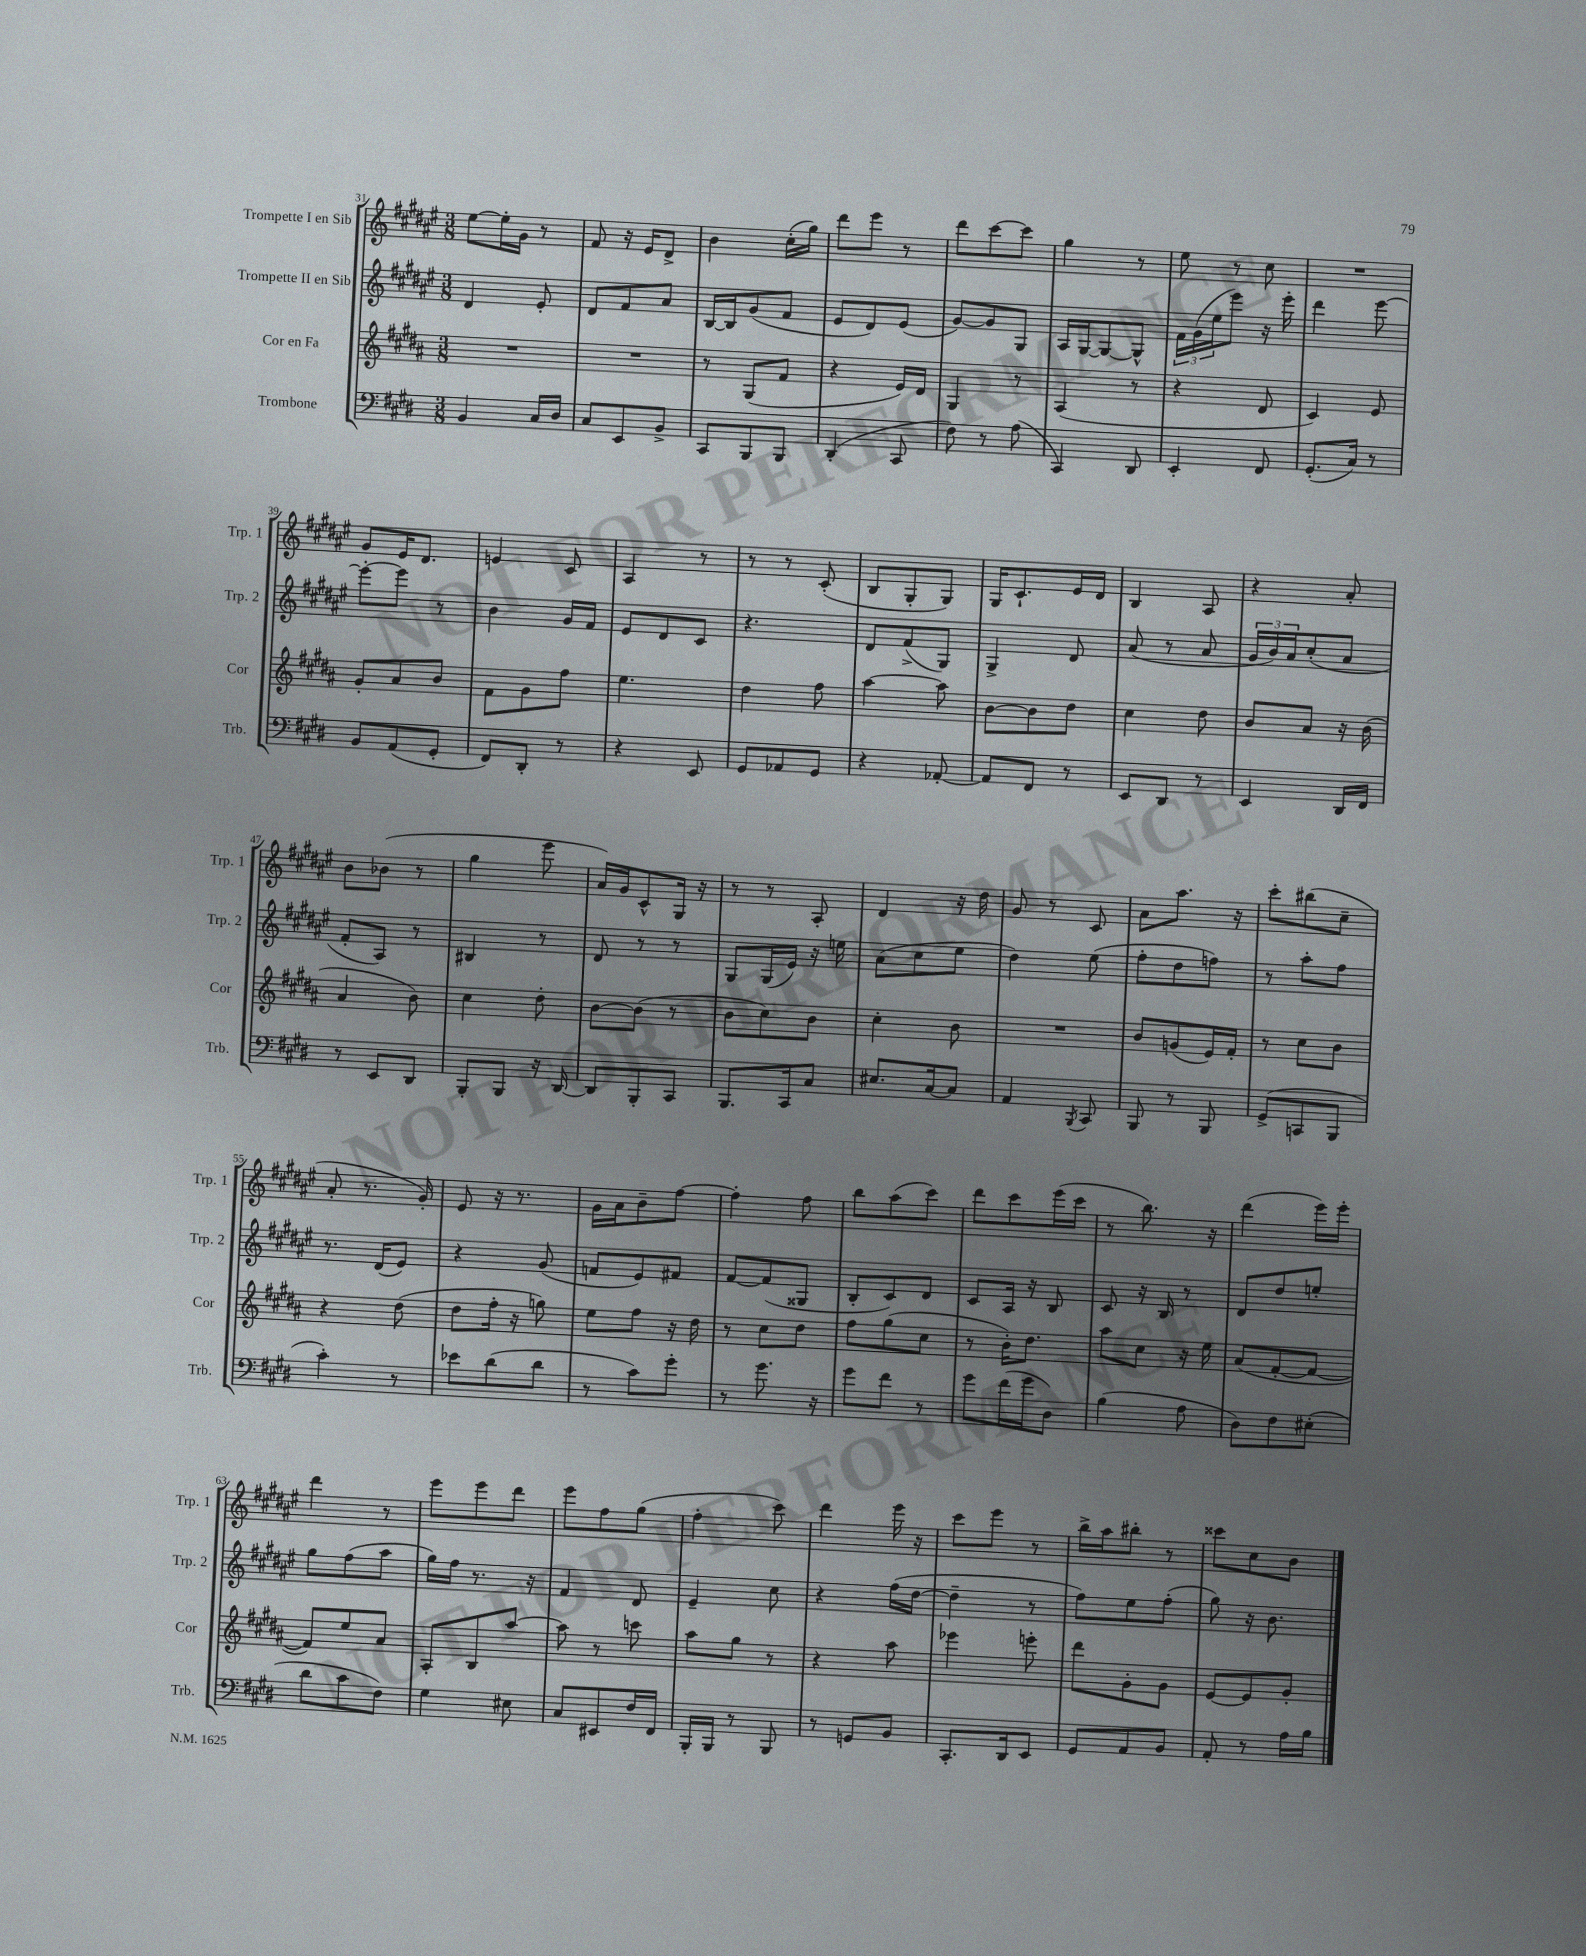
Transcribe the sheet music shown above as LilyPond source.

<<
\new StaffGroup <<
\new Staff = "s0" \with { instrumentName = "Trompette I en Sib" shortInstrumentName = "Trp. 1" } {
    \clef treble \key fis \major \numericTimeSignature \time 3/8
    eis''8~ eis''16-. gis'16 r8 |
    fis'8 r16 eis'16 dis'8-> |
    b'4 cis''16-.( gis''16) |
    dis'''8 eis'''8 r8 |
    dis'''8 cis'''8~ cis'''8 |
    gis''4 r8 |
    eis''8 r8 cis''8 |
    R4. |
    gis'8 eis'16 dis'8. |
    e'4 cis'8 |
    ais4 r8 |
    r8 r8 cis'8-.( |
    b8 gis8-. gis8) |
    gis16 cis'8.-! eis'16 dis'16 |
    b4 ais8 |
    r4 ais'8-. |
    b'8 bes'8( r8 |
    gis''4 eis'''8 |
    ais'16) gis'16 cis'8-^ gis16 r16 |
    r8 r8 ais8-. |
    dis'4 r16 dis''16 |
    gis'8 r8 cis'8 |
    ais'8 ais''8. r16 |
    cis'''8-. bis''8( cis''8-- |
    ais'8-. r8. gis'16-.) |
    eis'8 r16 r8. |
    gis'16 ais'16 b'8-- fis''8~ |
    fis''4-. fis''8 |
    b''8 ais''8( cis'''8) |
    dis'''8 cis'''8 eis'''16( cis'''16 |
    r8 b''8.) r16 |
    dis'''4( eis'''16) eis'''16-. |
    dis'''4 r8 |
    eis'''8 eis'''8 dis'''8 |
    eis'''8 fis''8 gis''8( |
    fis''4-. cis'''8) |
    dis'''4 eis'''16 r16 |
    cis'''8 eis'''8 r8 |
    b''16-> ais''16 bis''8-. r8 |
    cisis'''8 cis''8 b'8 \bar "|." |
}
\new Staff = "s1" \with { instrumentName = "Trompette II en Sib" shortInstrumentName = "Trp. 2" } {
    \clef treble \key fis \major \numericTimeSignature \time 3/8
    dis'4 eis'8-. |
    dis'8 fis'8 ais'8 |
    b16~ b16 gis'8( fis'8 |
    eis'8 dis'8) eis'8( |
    gis'8~) gis'8 gis8 |
    ais16 gis16~ gis8~ gis8-^ |
    \tuplet 3/2 { fis'16 gis'16( eis''16 } eis'''8) r16 eis'''16-. |
    dis'''4 eis'''8~ |
    eis'''8~-. eis'''8 r8 |
    b'4 gis'16 fis'16 |
    eis'8 dis'8 cis'8 |
    r4. |
    dis'8 fis'8->( gis8) |
    gis4-> dis'8 |
    ais'8( r8 ais'8 |
    \tuplet 3/2 { gis'16 b'16) ais'16 } cis''8-.( ais'8 |
    fis'8-. ais8) r8 |
    bis4 r8 |
    dis'8 r8 r8 |
    gis8 gis16( eis'16) r16 e''16 |
    ais'8( cis''8 eis''8 |
    dis''4) eis''8( |
    fis''8-. dis''8 f''8) |
    r8 ais''8-. fis''8 |
    r8. dis'16( eis'8) |
    r4 gis'8( |
    f'8 eis'8) fis'8 |
    fis'8~ fis'8( gisis8 |
    b8-. cis'8) dis'8 |
    cis'8 ais16 r16 b8 |
    cis'8 r16 b16 r8 |
    dis'8 dis''8 e''8-. |
    gis''8 fis''8( ais''8 |
    gis''16) fis''16 r8. r16 |
    fis'4 dis'8 |
    eis'4-- cis''8 |
    r4 fis''16( dis''16~ |
    dis''4-- r8 |
    fis''8) eis''8 fis''8-.( |
    gis''8) r16 b'8. \bar "|." |
}
\new Staff = "s2" \with { instrumentName = "Cor en Fa" shortInstrumentName = "Cor" } {
    \clef treble \key b \major \numericTimeSignature \time 3/8
    R4. |
    R4. |
    r8 gis8( fis'8 |
    r4 e'16) dis'16 |
    gis4 r8 |
    ais4( r8 |
    r4 dis'8 |
    cis'4) e'8 |
    gis'8-. ais'8 b'8 |
    fis'8 gis'8 fis''8 |
    e''4. |
    dis''4 fis''8 |
    ais''4~ ais''8 |
    b'8~ b'8 dis''8 |
    cis''4 dis''8 |
    b'8 ais'8 r16 b'16( |
    ais'4 b'8) |
    cis''4 dis''8-. |
    b'8~ b'8( r8 |
    b'8 cis''8) b'8 |
    cis''4-. b'8 |
    R4. |
    b'8 g'8( e'16) fis'16-. |
    r8 cis''8 b'8 |
    r4 dis''8( |
    dis''8 fis''16-. r16 g''8) |
    e''8 fis''8 r16 dis''16 |
    r8 cis''8 dis''8 |
    fis''8 gis''8( cis''8 |
    r8 b'16-.) dis''8. |
    ais''8 cis''8 r16 e''16 |
    ais'8( fis'8~-. fis'8~ |
    fis'8) e''8 ais'8 |
    ais8-. b8 ais''8~ |
    ais''8 r8 c'''8 |
    ais''8 gis''8 r8 |
    r4 ais''8 |
    ees'''4 e'''8-. |
    dis'''8 gis'8-. gis'8 |
    e'8~ e'8 gis'8-. \bar "|." |
}
\new Staff = "s3" \with { instrumentName = "Trombone" shortInstrumentName = "Trb." } {
    \clef bass \key e \major \numericTimeSignature \time 3/8
    b,4 cis16 dis16 |
    cis8 e,8 b,8-> |
    cis,8 b,,8 b,,8 |
    dis,4-.( cis,8 |
    fis8) r8 a8( |
    cis,4) dis,8 |
    e,4-. fis,8 |
    gis,8.-.( cis16) r8 |
    b,8 a,8( gis,8-. |
    fis,8) dis,8-. r8 |
    r4 e,8 |
    gis,8 aes,8 gis,8 |
    r4 aes,8~-. |
    aes,8 fis,8 r8 |
    e,8 dis,8 r8 |
    e,4 dis,16 fis,16 |
    r8 e,8 dis,8 |
    b,,8-. b,,8 r16 dis,16~ |
    dis,8 b,,8-. cis,8 |
    b,,8. cis,16 cis8 |
    eis8. cis16~ cis8 |
    a,4 \acciaccatura { b,,8 } cis,8 |
    b,,8 r8 b,,8 |
    gis,8->( c,8 b,,8 |
    cis'4-.) r8 |
    ees'8 dis'8( dis'8 |
    r8 cis'8) gis'8-. |
    r8 gis'8. r16 |
    gis'8 fis'8 r8 |
    gis'8 fis'16( gis'16 dis8) |
    b4( a8 |
    dis8) fis8 eis8-.( |
    dis'8 cis'8 fis8) |
    gis4 eis8 |
    cis8 eis,8 fis16 fis,16 |
    b,,16-. b,,16 r8 b,,8 |
    r8 g,8 b,8 |
    cis,8.-. dis,16 e,8 |
    gis,8 a,8 b,8 |
    a,8-. r8 a16 b16 \bar "|." |
}
>>
>>
\layout { \context { \Score currentBarNumber = #31 } }
